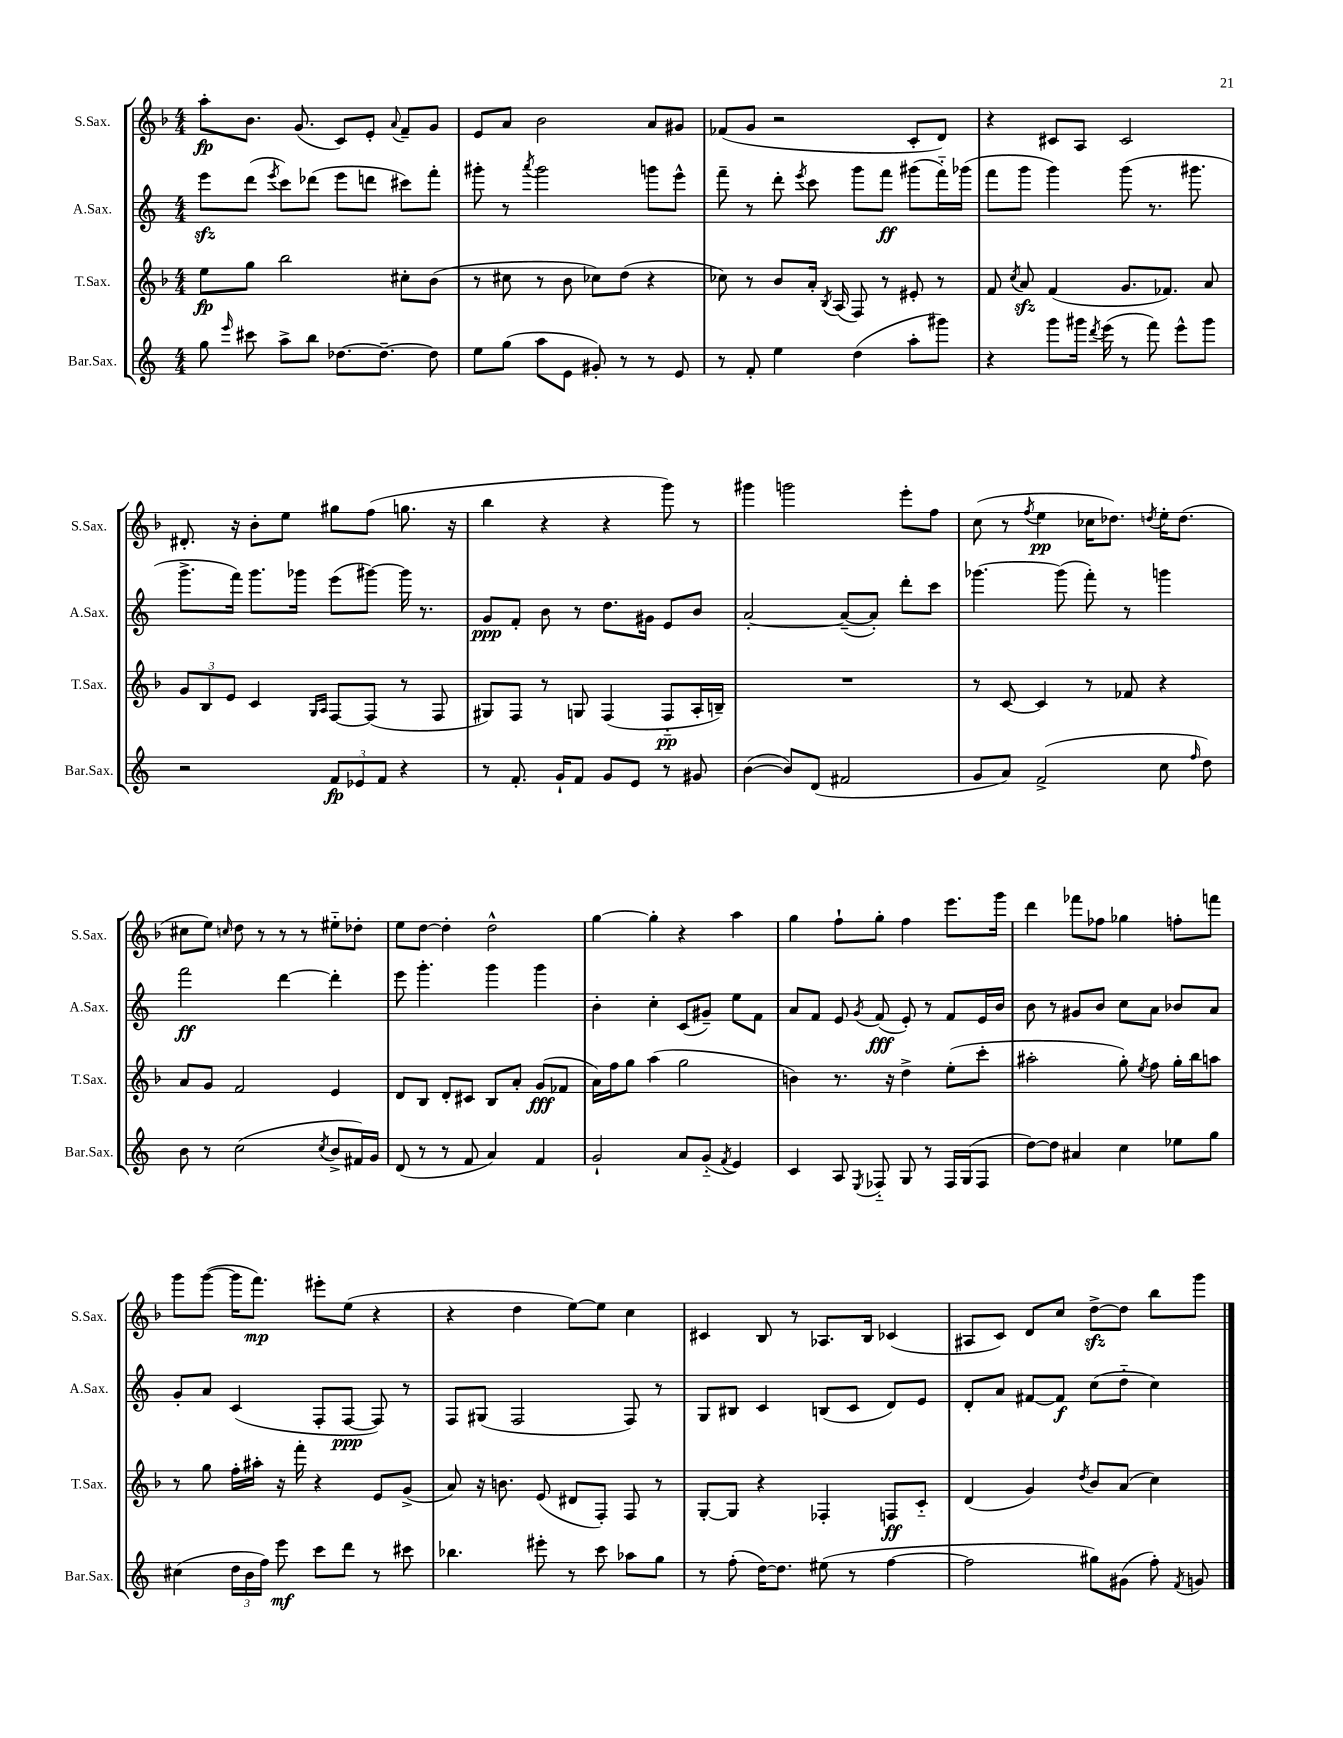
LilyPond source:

<<
\new StaffGroup <<
\new Staff = "s0" \with { instrumentName = "S.Sax." shortInstrumentName = "S.Sax." } {
    \clef treble \key f \major \numericTimeSignature \time 4/4
    \autoBeamOff a''8[-.\fp bes'8.] g'8.( c'8[) e'8]-. \appoggiatura { a'8 } f'8[-- g'8] |
    e'8[ a'8] bes'2 a'8[ gis'8] |
    fes'8[( g'8] r2 c'8[-. d'8]) |
    r4 cis'8[ a8] cis'2 |
    dis'8.-. r16 bes'8[-. e''8] gis''8[ f''8]( g''8. r16 |
    bes''4 r4 r4 g'''8) r8 |
    gis'''4 g'''2 e'''8[-. f''8] |
    c''8( r8 \acciaccatura { f''8 } e''4\pp ces''16[ des''8.]) \acciaccatura { d''8 } e''16[-. d''8.]( |
    cis''8[ e''8]) \grace { c''16 } d''8 r8 r8 r8 eis''8[-_ des''8]-. |
    e''8[ d''8]~ d''4-. d''2-^ |
    g''4~ g''4-. r4 a''4 |
    g''4 f''8[-! g''8]-. f''4 e'''8.[ g'''16] |
    d'''4 fes'''8[ fes''8] ges''4 f''8[-. f'''8] |
    g'''8[ g'''8]~( g'''16[ f'''8.]\mp) eis'''8[-. e''8]( r4 |
    r4 d''4 e''8[~) e''8] c''4 |
    cis'4 bes8 r8 aes8.[ bes16] ces'4( |
    ais8[ c'8]) d'8[ c''8] d''8[~->\sfz d''8] bes''8[ g'''8] \bar "|." |
}
\new Staff = "s1" \with { instrumentName = "A.Sax." shortInstrumentName = "A.Sax." } {
    \clef treble \key c \major \numericTimeSignature \time 4/4
    \autoBeamOff e'''8[\sfz d'''8]( \acciaccatura { e'''8 } c'''8[) des'''8]( e'''8[ d'''8] cis'''8[) f'''8]-. |
    gis'''8-. r8 \acciaccatura { a'''8 } gis'''2 g'''8[ e'''8]-^ |
    f'''8-- r8 d'''8-. \acciaccatura { e'''8 } c'''8 g'''8[ f'''8]\ff gis'''8[( f'''16-_) ges'''16]( |
    f'''8[ g'''8] g'''4) g'''8( r8. gis'''8. |
    g'''8.[-> f'''16]) g'''8.[ ges'''16] e'''8[( gis'''8]~) gis'''16 r8. |
    g'8[\ppp f'8]-. b'8 r8 d''8.[ gis'16] e'8[ b'8] |
    a'2~-. a'8[~--( a'8]-.) d'''8[-. c'''8] |
    ges'''4.~ ges'''8( f'''8-.) r8 g'''4 |
    f'''2\ff d'''4~ d'''4-. |
    e'''8 g'''4.-. g'''4 g'''4 |
    b'4-. c''4-. c'8[( gis'8]--) e''8[ f'8] |
    a'8[ f'8] e'8 \acciaccatura { g'8 } f'8\fff( e'8-.) r8 f'8[ e'16 b'16] |
    b'8 r8 gis'8[ b'8] c''8[ a'8] bes'8[ a'8] |
    g'8[-. a'8] c'4( f8[-. f8]~\ppp f8) r8 |
    f8[ gis8]( f2 f8) r8 |
    g8[ bis8] c'4 b8[( c'8] d'8[) e'8] |
    d'8[-. a'8] fis'8[~ fis'8]\f c''8[( d''8]-_ c''4) \bar "|." |
}
\new Staff = "s2" \with { instrumentName = "T.Sax." shortInstrumentName = "T.Sax." } {
    \clef treble \key f \major \numericTimeSignature \time 4/4
    \autoBeamOff e''8[\fp g''8] bes''2 cis''8[-. bes'8]( |
    r8 cis''8 r8 bes'8 ces''8[) d''8]( r4 |
    ces''8) r8 bes'8[ a'16]-. \acciaccatura { bes8 } a16( f8) r8 eis'8-. r8 |
    f'8 \acciaccatura { c''8 } a'8\sfz f'4( g'8.[ fes'8.]) a'8 |
    \tuplet 3/2 { g'8[ bes8 e'8] } c'4 \grace { g16[ a16] } f8[~ f8]( r8 f8 |
    gis8[) f8] r8 g8 f4( f8[-_\pp a16-. b16]--) |
    R1 |
    r8 c'8~ c'4 r8 fes'8 r4 |
    a'8[ g'8] f'2 e'4 |
    d'8[ bes8] d'8[-. cis'8] bes8[ a'8]-. g'8[\fff( fes'8] |
    a'16[) f''16 g''8] a''4( g''2 |
    b'4) r8. r16 d''4-> e''8[-.( c'''8]-. |
    ais''2-. g''8-.) \acciaccatura { e''8 } f''8 g''16[-. bes''16 a''8] |
    r8 g''8 f''16[-. ais''16]-. r16 f'''16-. r4 e'8[ g'8]->( |
    a'8) r16 b'8. e'8( dis'8[ f8]-.) f8 r8 |
    g8[~-. g8] r4 fes4-. f8[\ff c'8]-_ |
    d'4( g'4) \acciaccatura { d''8 } bes'8[ a'8]( c''4) \bar "|." |
}
\new Staff = "s3" \with { instrumentName = "Bar.Sax." shortInstrumentName = "Bar.Sax." } {
    \clef treble \key c \major \numericTimeSignature \time 4/4
    \autoBeamOff g''8 \grace { e'''16 } cis'''8 a''8[-> b''8] des''8.[~ des''8.]~-- des''8 |
    e''8[ g''8]( a''8[ e'8] gis'8-.) r8 r8 e'8 |
    r8 f'8-. e''4 d''4( a''8[-. gis'''8]) |
    r4 g'''8[ gis'''16] \acciaccatura { d'''8 } e'''16( r8 f'''8) e'''8[-^ gis'''8] |
    r2 \tuplet 3/2 { f'8[\fp ees'8 f'8] } r4 |
    r8 f'8.-. g'16[-! f'8] g'8[ e'8] r8 gis'8 |
    b'4~( b'8[) d'8]( fis'2 |
    g'8[ a'8]) f'2->( c''8 \grace { f''16 } d''8) |
    b'8 r8 c''2( \acciaccatura { c''8 } b'8[-> fis'16) g'16] |
    d'8( r8 r8 f'8 a'4) f'4 |
    g'2-! a'8[ g'8]-_( \acciaccatura { f'8 } e'4) |
    c'4 a8 \acciaccatura { e8 } fes8-_ g8 r8 fes16[ g16( fes8] |
    d''8[~) d''8] ais'4 c''4 ees''8[ g''8] |
    cis''4( \tuplet 3/2 { d''16[ b'16 f''16]) } e'''8\mf c'''8[ d'''8] r8 cis'''8 |
    bes''4. eis'''8-. r8 c'''8 aes''8[ g''8] |
    r8 f''8-.( d''16[~) d''8.] eis''8( r8 f''4~ |
    f''2 gis''8[) gis'8]( f''8-.) \acciaccatura { f'8 } g'8 \bar "|." |
}
>>
>>
\layout { \context { \Score \remove "Bar_number_engraver" } }
